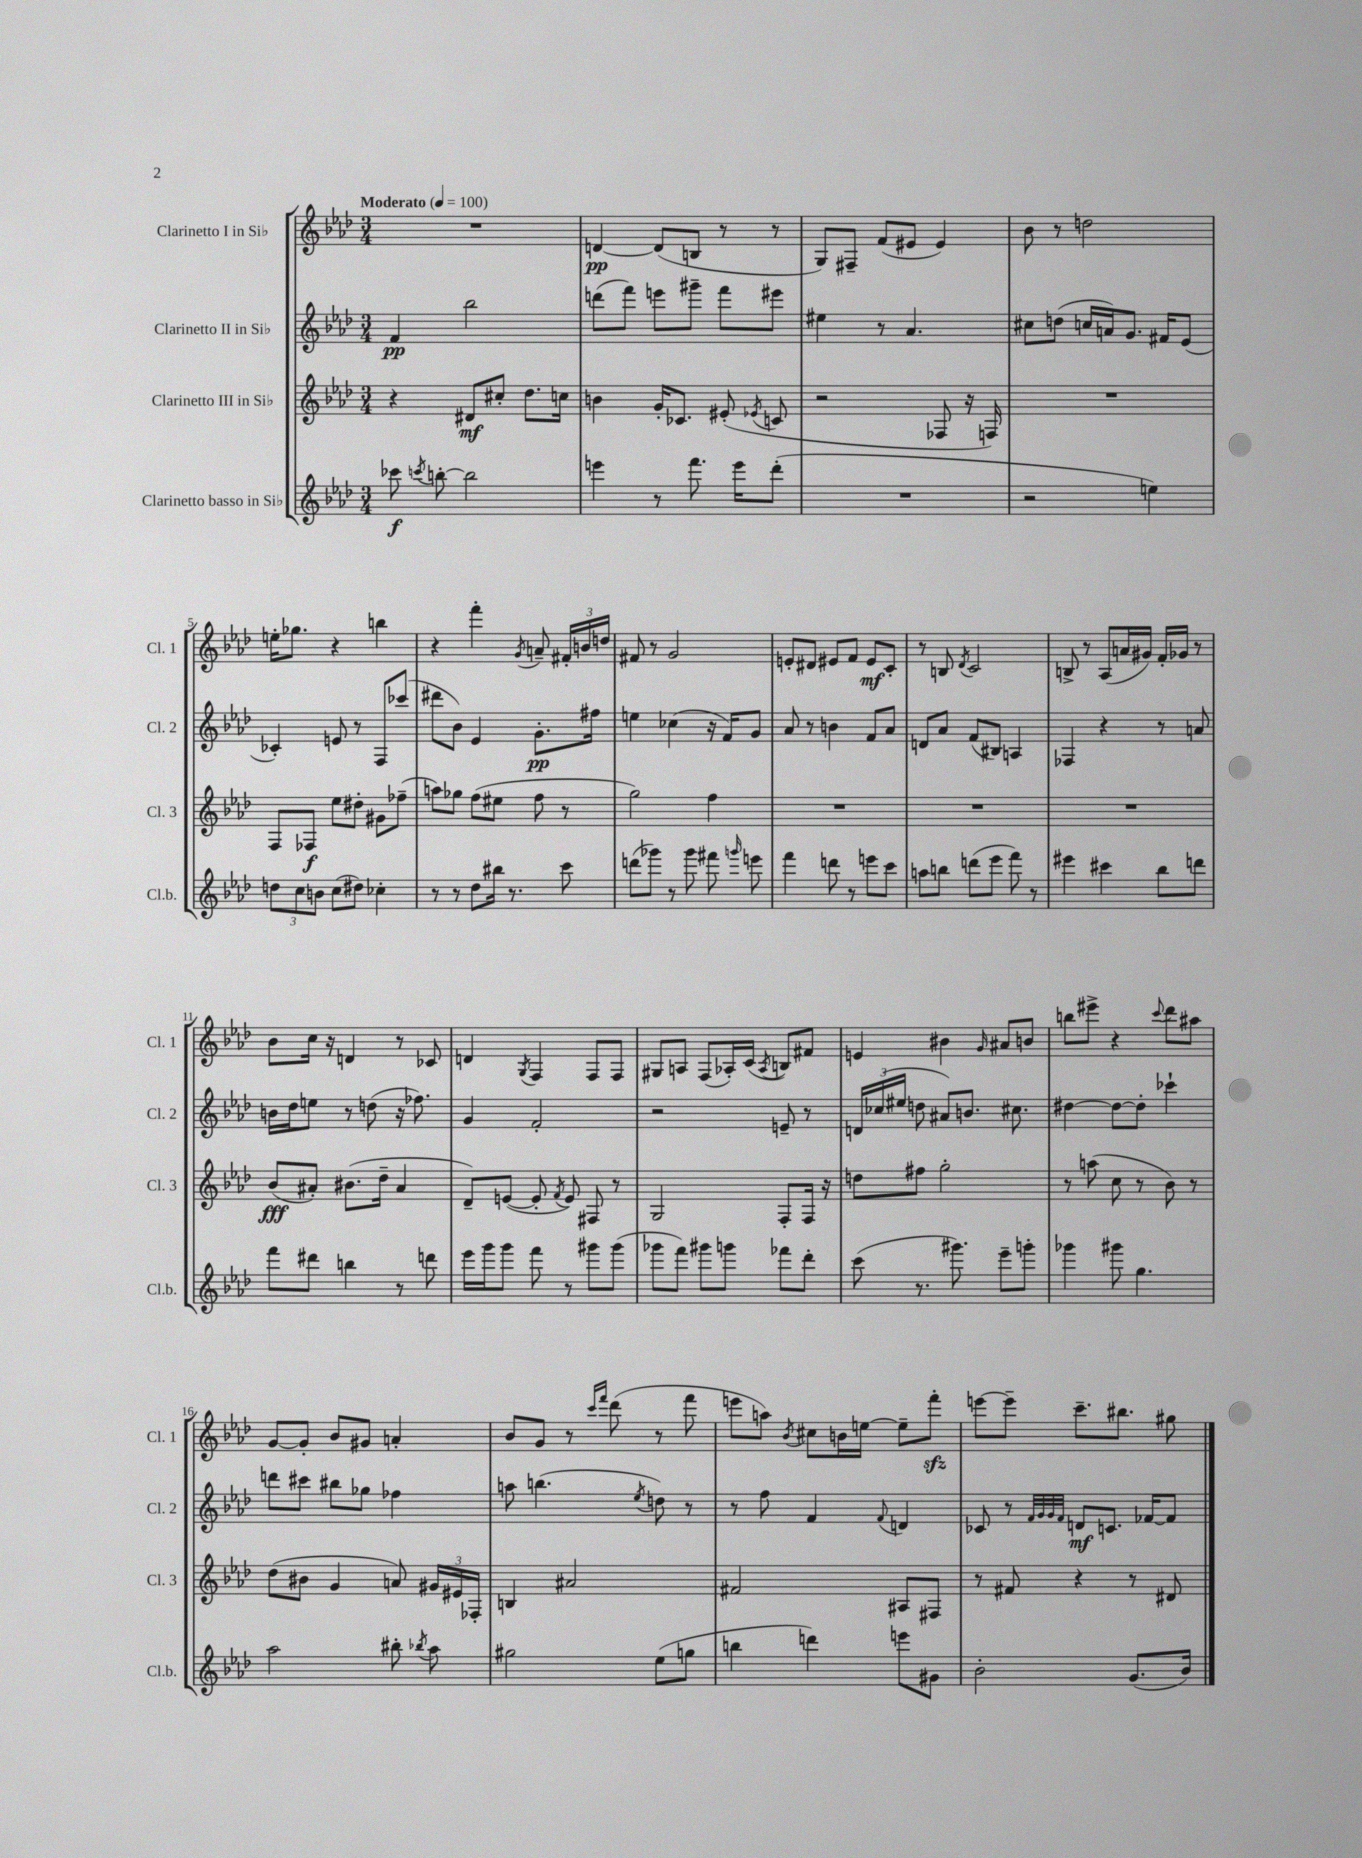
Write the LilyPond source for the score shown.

<<
\new StaffGroup <<
\new Staff = "s0" \with { instrumentName = "Clarinetto I in Sib" shortInstrumentName = "Cl. 1" } {
    \clef treble \key aes \major \numericTimeSignature \time 3/4 \tempo "Moderato" 4 = 100
    \autoBeamOff R2. |
    d'4~\pp d'8[( b8] r8 r8 |
    g8[) fis8]-- f'8[( eis'8] eis'4) |
    bes'8 r8 d''2 |
    e''16[-. ges''8.] r4 b''4 |
    r4 f'''4-. \acciaccatura { g'8 } a'8-- \tuplet 3/2 { fis'16[-. b'16 d''16] } |
    fis'8 r8 g'2 |
    e'8[-. dis'8] eis'8[ f'8] eis'8[\mf c'8]-. |
    r8 b8 \acciaccatura { des'8 } c'2 |
    b8-> r8 aes8[( a'16 gis'16]) f'16[-. ges'16] r8 |
    bes'8[ c''16] r16 d'4 r8 ces'8 |
    d'4 \acciaccatura { g8 } f4 f8[ f8] |
    gis8[ a8] f8[( aes16-.) c'16]( \acciaccatura { aes8 } b8[) fis'8] |
    e'4 bis'4 \grace { g'16 } ais'8[ b'8] |
    b''8[ eis'''8]-> r4 \appoggiatura { c'''8 } des'''8[ ais''8] |
    g'8[~ g'8]-. bes'8[ gis'8] a'4-. |
    bes'8[ g'8] r8 \grace { c'''16[ f'''16] } des'''8( r8 f'''8 |
    e'''8[ a''8]) \acciaccatura { bes'8 } cis''8[ b'16 e''16]~ e''8[-- f'''8]-.\sfz |
    e'''8[~ e'''8]-- c'''8.[-- bis''8.] gis''8 \bar "|." |
}
\new Staff = "s1" \with { instrumentName = "Clarinetto II in Sib" shortInstrumentName = "Cl. 2" } {
    \clef treble \key aes \major \numericTimeSignature \time 3/4
    \autoBeamOff f'4\pp bes''2 |
    d'''8[( f'''8]) e'''8[ gis'''8]-- f'''8[ eis'''8] |
    eis''4 r8 aes'4. |
    cis''8[ d''8]( c''16[ a'16) g'8.] fis'16[ ees'8]( |
    ces'4-.) e'8 r8 f8[ ces'''8]( |
    dis'''8[ bes'8]) ees'4 g'8.[-.\pp fis''16] |
    e''4 ces''4( r16 f'16[) g'8] |
    aes'8 r8 b'4 f'8[ aes'8] |
    d'8[ aes'8] f'8[( bis8]) a4 |
    fes4 r4 r8 a'8 |
    b'16[ des''16 e''8] r8 d''8( r16 fes''8.) |
    g'4 f'2-. |
    r2 e'8-- r8 |
    \tuplet 3/2 { d'16[ ces''16( eis''16] } d''8 ais'8[) b'8.] cis''8. |
    dis''4~ dis''8[~ dis''8]-. ces'''4-! |
    d'''8[ cis'''8] bis''8[ ges''8] fes''4 |
    a''8 b''4.( \acciaccatura { ees''8 } d''8) r8 |
    r8 f''8 f'4 \appoggiatura { f'8 } d'4 |
    ces'8 r8 \grace { f'32[ g'32 g'32 f'32] } d'8[\mf c'8.] fes'16[~ fes'8] \bar "|." |
}
\new Staff = "s2" \with { instrumentName = "Clarinetto III in Sib" shortInstrumentName = "Cl. 3" } {
    \clef treble \key aes \major \numericTimeSignature \time 3/4
    \autoBeamOff r4 dis'8[\mf cis''8]-. des''8.[ c''16] |
    b'4 g'16[-. ces'8.] eis'8-.( \acciaccatura { ees'8 } c'8 |
    r2 fes8 r16 f16) |
    R2. |
    f8[ fes8]\f ees''8[ dis''8]-. gis'8[ fes''8]--( |
    a''8[) ges''8] f''8[( eis''8] f''8 r8 |
    g''2) f''4 |
    R2. |
    R2. |
    R2. |
    bes'8[\fff( ais'8]-.) bis'8.[( des''16]-- ais'4 |
    des'8[--) e'8]~( e'8-. \acciaccatura { f'8 } e'8) fis8 r8 |
    g2 f8[-. f16] r16 |
    d''8[ fis''8] g''2-. |
    r8 a''8( c''8 r8 bes'8) r8 |
    des''8[( bis'8] g'4 a'8) \tuplet 3/2 { gis'16[ eis'16 fes16]-. } |
    b4 ais'2 |
    fis'2 ais8[ fis8] |
    r8 fis'8 r4 r8 dis'8 \bar "|." |
}
\new Staff = "s3" \with { instrumentName = "Clarinetto basso in Sib" shortInstrumentName = "Cl.b." } {
    \clef treble \key aes \major \numericTimeSignature \time 3/4
    \autoBeamOff ces'''8\f \acciaccatura { c'''8 } b''8~-. b''2 |
    e'''4 r8 f'''8. e'''16[ des'''8]-.( |
    R2. |
    r2 e''4) |
    \tuplet 3/2 { d''8[ c''8 b'8] } c''8[( dis''8]) ces''4-. |
    r8 r8 des''8[ bis''16] r8. c'''8 |
    d'''8[( ges'''8]) r8 ges'''8 fis'''8 \grace { g'''16 } e'''8 |
    f'''4 d'''8 r8 e'''8[ c'''8] |
    a''8[ b''8] d'''8[( ees'''8] f'''8) r8 |
    eis'''4 cis'''4 bes''8[ d'''8] |
    f'''8[ dis'''8] b''4 r8 d'''8 |
    ees'''16[ g'''16 g'''8] f'''8 r8 gis'''8[ gis'''8]( |
    ges'''8[ f'''8]) gis'''8[ g'''8] fes'''8[ des'''8]-. |
    c'''8( r8. gis'''8.) ees'''8[-- g'''8]-. |
    ges'''4 gis'''8 g''4. |
    aes''2 bis''8-. \acciaccatura { bes''8 } aes''8 |
    gis''2 ees''8[( g''8] |
    b''4 d'''4) e'''8[ gis'8] |
    bes'2-. g'8.[( bes'16]) \bar "|." |
}
>>
>>
